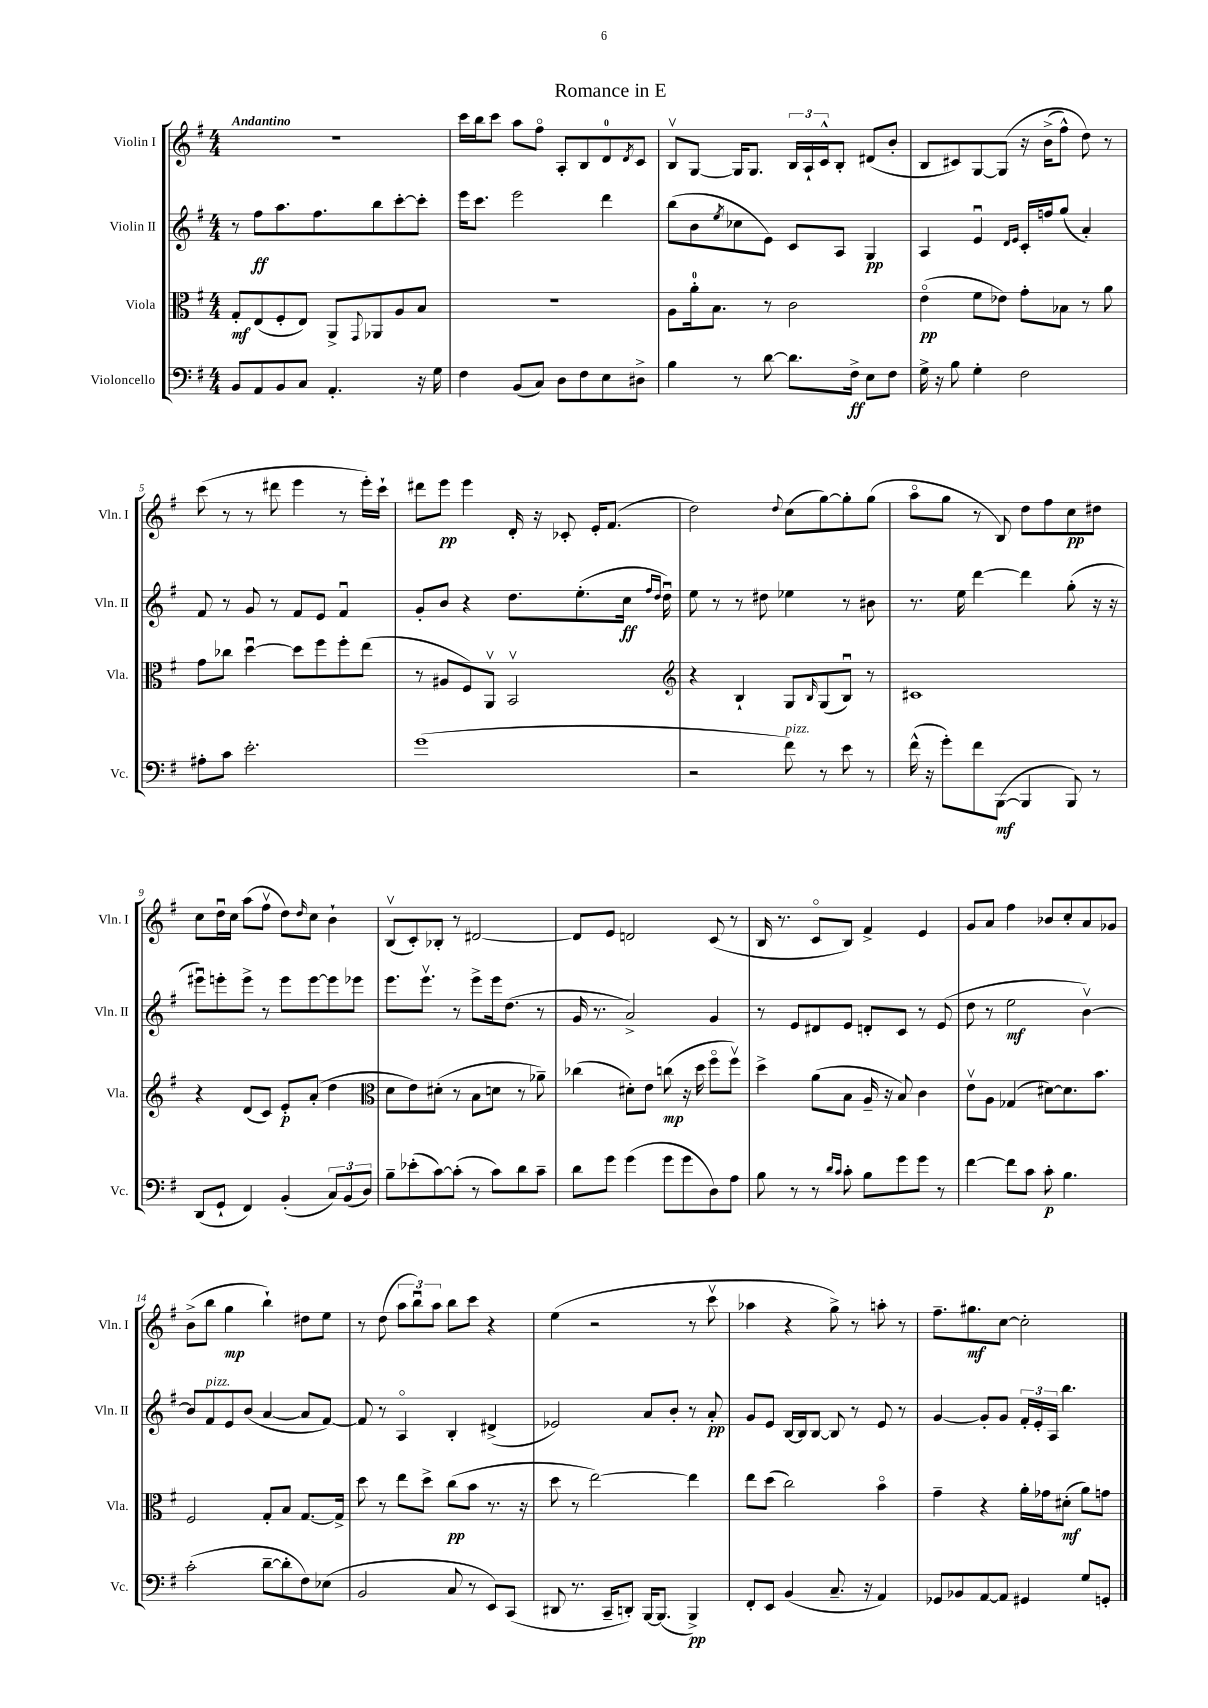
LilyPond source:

\header { title = "Romance in E" }
<<
\new StaffGroup <<
\new Staff = "s0" \with { instrumentName = "Violin I" shortInstrumentName = "Vln. I" } {
    \clef treble \key g \major \numericTimeSignature \time 4/4 \tempo "Andantino"
    R1 |
    c'''16 b''16 c'''8 a''8 fis''8\flageolet a8-. b8 d'8-0 \acciaccatura { d'8 } c'8 |
    b8\upbow g8~ g16 g8. \tuplet 3/2 { b16 a16-! c'16-^ } b8-. dis'8( b'8-. |
    b8 cis'8) g8~ g8\( r16 b'16->( fis''8-^) d''8\) r8 |
    c'''8( r8 r8 dis'''8 e'''4 r8 e'''16-.) c'''16-! |
    dis'''8 e'''8\pp e'''4 d'16-. r16 ces'8-. e'16-. fis'8.( |
    d''2) \appoggiatura { d''8 } c''8( g''8~) g''8-. g''8( |
    a''8\flageolet g''8 r8 b8) d''8 fis''8 c''8\pp dis''8 |
    c''8 d''16\downbow c''16 a''8( fis''8\upbow d''8) \grace { d''16 } c''8 b'4-! |
    b8\upbow( c'8-.) bes8-. r8 dis'2~ |
    dis'8 e'8 d'2 c'8( r8 |
    b16 r8. c'8\flageolet b8) fis'4-> e'4 |
    g'8 a'8 fis''4 bes'8 c''8-. a'8 ges'8 |
    b'8->( b''8 g''4\mp b''4-!) dis''8 e''8 |
    r8 d''8( \tuplet 3/2 { a''8 b''8\downbow) a''8 } b''8 c'''8 r4 |
    e''4( r2 r8 c'''8\upbow |
    aes''4 r4 g''8->) r8 a''8-. r8 |
    fis''8.-- gis''8.\mf c''8~ c''2-. \bar "|." |
}
\new Staff = "s1" \with { instrumentName = "Violin II" shortInstrumentName = "Vln. II" } {
    \clef treble \key g \major \numericTimeSignature \time 4/4
    r8 fis''8\ff a''8. fis''8. b''8 c'''8~-. c'''8-. |
    e'''16 c'''8. e'''2 d'''4 |
    b''8( b'8 \acciaccatura { e''8 } ces''8 e'8) c'8 a8 g4\pp |
    a4 e'4\downbow \grace { d'16 e'16 } c'16-. f''16 g''8( a'4-.) |
    fis'8 r8 g'8 r8 fis'8 e'8 fis'4\downbow |
    g'8-. b'8 r4 d''8. e''8.-.( c''16\ff \grace { fis''16 d''16 } d''16\downbow) |
    e''8 r8 r8 dis''8 ees''4 r8 bis'8 |
    r8. e''16 d'''4~ d'''4 g''8-.( r16 r16 |
    eis'''8\downbow) e'''8-. e'''8-> r8 e'''8 e'''8~ e'''8 ees'''8 |
    e'''8. e'''8.\upbow r8 e'''8-> e'''16 d''8.( r8 |
    g'16 r8. a'2->) g'4 |
    r8 e'8 dis'8 e'8 d'8-. c'8 r8 e'8( |
    d''8 r8 e''2\mf b'4~\upbow) |
    b'8 fis'8^\markup { \italic "pizz." } e'8 b'8( a'4~ a'8 fis'8~) |
    fis'8 r8 a4\flageolet b4-. dis'4->( |
    ees'2) a'8 b'8-. r8 a'8-.\pp |
    g'8 e'8 b16~ b16 b8~ b8 r8 e'8 r8 |
    g'4~ g'8-. g'8 \tuplet 3/2 { fis'16-. e'16-. a16 } b''4. \bar "|." |
}
\new Staff = "s2" \with { instrumentName = "Viola" shortInstrumentName = "Vla." } {
    \clef alto \key g \major \numericTimeSignature \time 4/4
    g8-.\mf e8( fis8-. e8) a,8-> \appoggiatura { g,8 } aes,8 a8 b8 |
    R1 |
    a8 a'16-0-. b8. r8 c'2 |
    e'4\flageolet\pp( fis'8 ees'8) g'8-. bes8 r8 a'8 |
    g'8 ces''8 d''4~\downbow d''8 fis''8 fis''8-. e''8( |
    r8 ais8 fis8) a,8\upbow b,2\upbow |
    \clef treble r4 b4-! g8 \grace { b16 } g8( b8\downbow) r8 |
    cis'1 |
    r4 d'8( c'8) e'8-.\p a'8-.( d''4 |
    \clef alto d'8 e'8) dis'8-.( r8 b8 d'8 r8 aes'8--) |
    ces''4( dis'8-.) e'8 c''8\mp( r16 d''16 fis''8\flageolet fis''8\upbow) |
    d''4-> a'8( b8 a16-- r16 b8) c'4 |
    e'8\upbow a8 ges4( dis'8~) dis'8. b'8. |
    fis2 g8-. b8 g8.~ g16-> |
    d''8 r8 e''8 d''8-> c''8\pp( b'8 r8. r16 |
    d''8 r8 e''2~) e''4 |
    e''8 d''8( c''2) b'4\flageolet |
    g'4-- r4 a'16-. ges'16 dis'8-.\mf( a'8) g'8 \bar "|." |
}
\new Staff = "s3" \with { instrumentName = "Violoncello" shortInstrumentName = "Vc." } {
    \clef bass \key g \major \numericTimeSignature \time 4/4
    b,8 a,8 b,8 c8 a,4.-. r16 g16 |
    fis4 b,8( c8) d8 fis8 e8 dis8-> |
    b4 r8 d'8~ d'8. fis16->\ff e8 fis8 |
    g16-> r16 b8 g4-. fis2 |
    ais8-. c'8 e'2.-. |
    g'1( |
    r2 fis'8^\markup { \italic "pizz." }) r8 e'8 r8 |
    fis'16-^( r16 g'8-.) fis'8 b,,8~\mf( b,,4 b,,8) r8 |
    d,8( g,8-! fis,4) b,4-.( \tuplet 3/2 { c8) b,8( d8) } |
    b8-- ees'8-.( c'8~) c'8-.( r8 c'8) d'8 c'8-- |
    d'8 g'8 g'4( g'8 g'8 d8) a8 |
    b8 r8 r8 \grace { d'16 c'16 } c'8-. b8 g'8 g'8 r8 |
    fis'4~ fis'8 c'8 c'8-.\p b4. |
    c'2-.( d'8~-- d'8-. fis8) ees8( |
    b,2 c8 r8 e,8) c,8( |
    dis,8 r8. c,16-- d,8-.) b,,16~ b,,8.( b,,4->\pp) |
    fis,8-. e,8 b,4( c8.-- r16 a,4) |
    ges,8 bes,8 a,8~ a,8 gis,4 g8 g,8-. \bar "|." |
}
>>
>>
